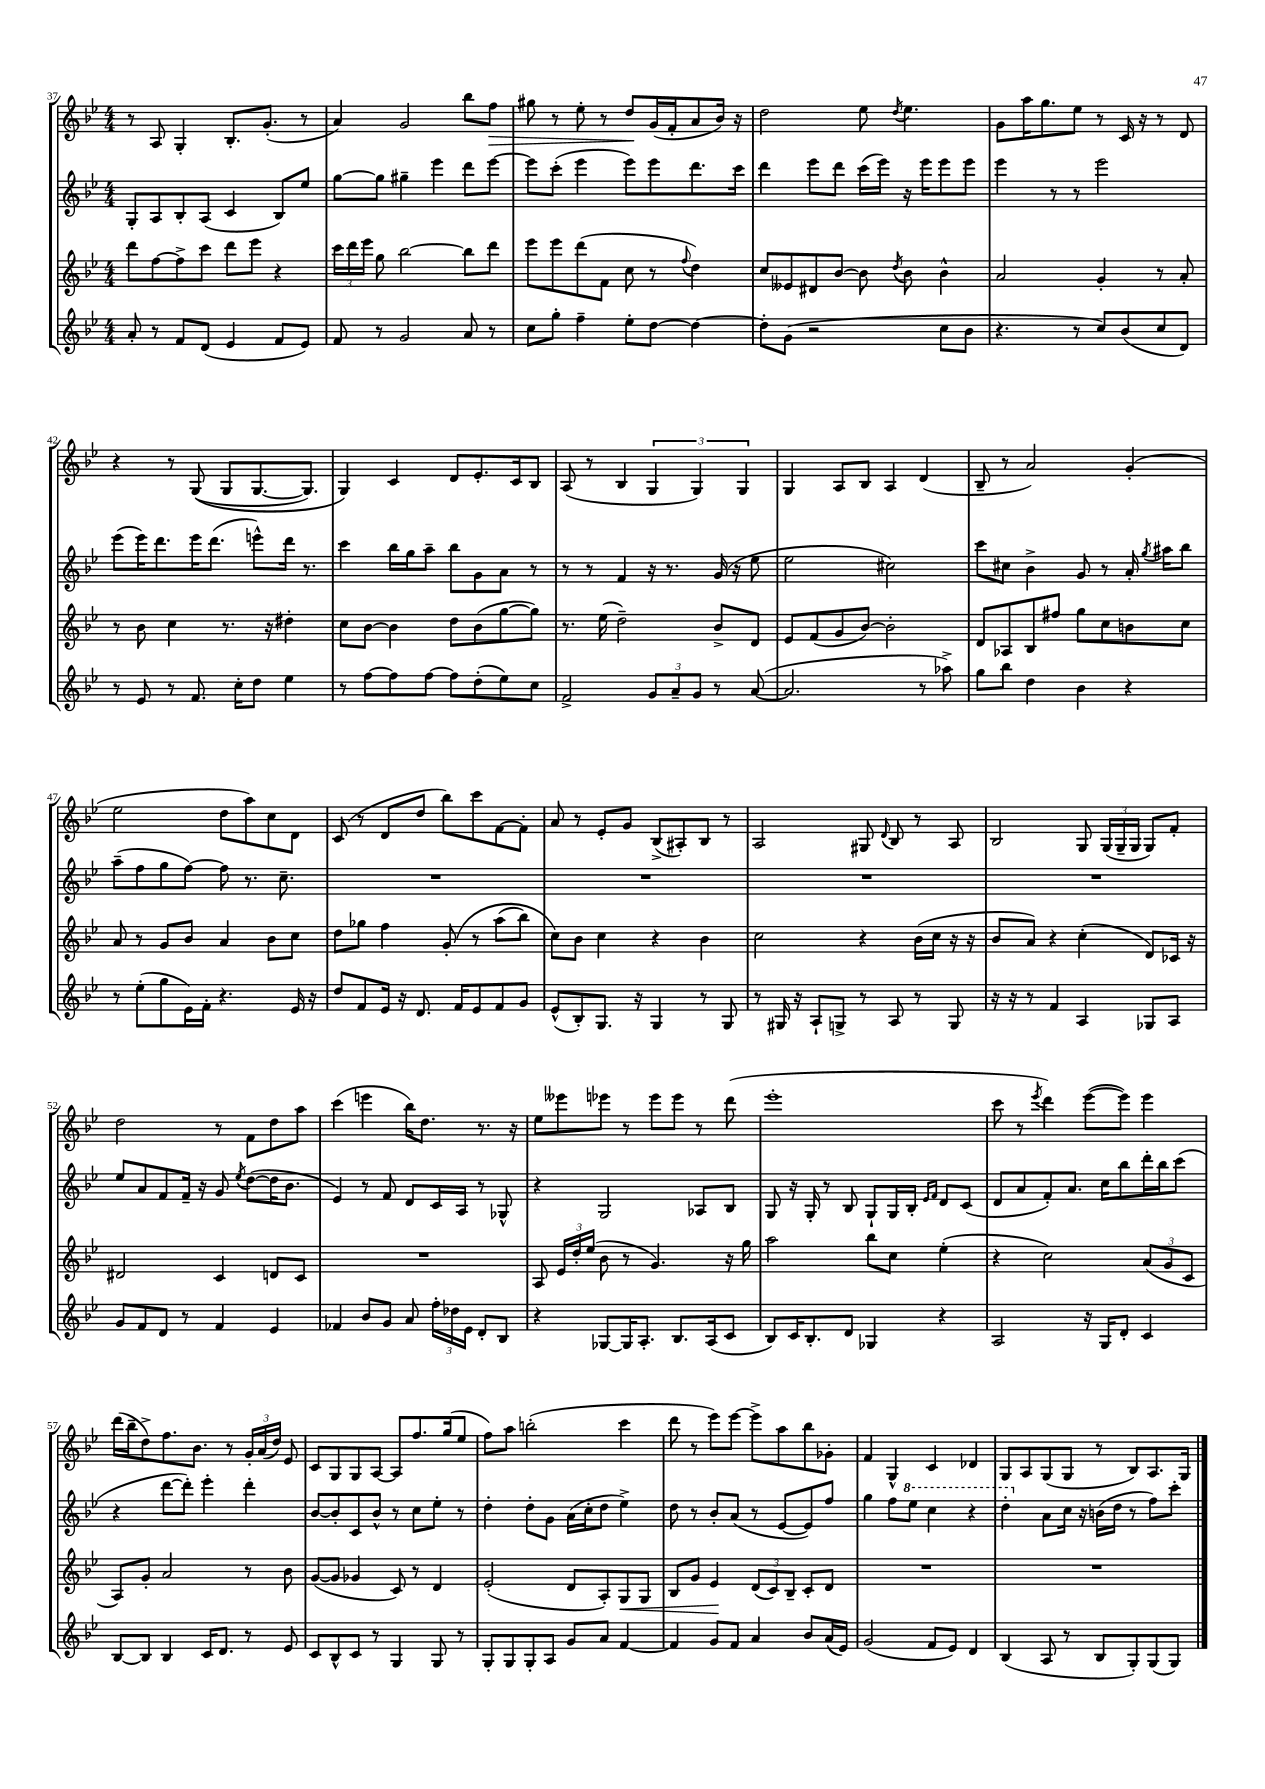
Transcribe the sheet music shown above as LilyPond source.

<<
\new StaffGroup <<
\new Staff = "s0" {
    \clef treble \key bes \major \numericTimeSignature \time 4/4
    \autoBeamOff r8 a8 g4-. bes8.[-. g'8.]-.( r8 |
    a'4) g'2 bes''8[ f''8]\> |
    gis''8 r8 ees''8-. r8 d''8[\! g'16( f'16-. a'8 bes'16]) r16 |
    d''2 ees''8 \acciaccatura { d''8 } ees''4. |
    g'8[ a''16 g''8. ees''8] r8 c'16 r16 r8 d'8 |
    r4 r8 g8(\( g8[ g8.~ g8.]) |
    g4\) c'4 d'8[ ees'8.-. c'16 bes8] |
    a8( r8 bes4 \tuplet 3/2 { g4 g4) g4 } |
    g4 a8[ bes8] a4 d'4( |
    bes8-- r8 a'2) g'4-.( |
    ees''2 d''8[ a''8) c''8 d'8] |
    c'8( r8 d'8[ d''8] bes''8[) c'''8 f'8~ f'8]-. |
    a'8 r8 ees'8[-. g'8] bes8[->( ais8-.) bes8] r8 |
    a2 gis8 \appoggiatura { d'8 } bes8 r8 a8 |
    bes2 g8 \tuplet 3/2 { g16[( g16-- g16] } g8[) f'8]-. |
    d''2 r8 f'8[ d''8 a''8] |
    c'''4( e'''4 bes''16[) d''8.] r8. r16 |
    ees''8[ eeses'''8 ees'''8] r8 ees'''8[ ees'''8] r8 d'''8( |
    ees'''1-. |
    c'''8 r8 \acciaccatura { ees'''8 } d'''4) ees'''8[~( ees'''8]) ees'''4 |
    d'''16[( bes''16-- d''8->) f''8. bes'8.] r8 \tuplet 3/2 { g'16[-. a'16( d''16]) } ees'8 |
    c'8[ g8 g8 a8]~ a8[ f''8. g''16( ees''8] |
    f''8[) a''8] b''2-.( c'''4 |
    d'''8 r8 ees'''8[) ees'''8]~ ees'''8[-> a''8 bes''8 ges'8]-. |
    f'4 g4-^ c'4 des'4 |
    g8[ a8 g8( g8] r8 bes8[) a8. g16] \bar "|." |
}
\new Staff = "s1" {
    \clef treble \key bes \major \numericTimeSignature \time 4/4
    \autoBeamOff g8[-. a8 bes8-. a8]( c'4 bes8[) ees''8] |
    g''8[~ g''8] gis''4-- ees'''4 d'''8[ ees'''8]~ |
    ees'''8[ c'''8]-.( ees'''4 ees'''8[) ees'''8 d'''8. c'''16] |
    d'''4 ees'''8[ d'''8] c'''16[( ees'''16]) r16 ees'''16[ ees'''8 ees'''8] |
    ees'''4 r8 r8 ees'''2 |
    ees'''8[( ees'''16) d'''8. ees'''16 d'''8.]( e'''8[-^) d'''16] r8. |
    c'''4 bes''16[ g''16 a''8]-- bes''8[ g'8 a'8] r8 |
    r8 r8 f'4 r16 r8. g'16( r16 ees''8 |
    ees''2 cis''2) |
    c'''8[ cis''8] bes'4-> g'8 r8 a'16-. \acciaccatura { g''8 } ais''16[ bes''8] |
    a''8[--( f''8 g''8 f''8]~) f''8 r8. c''8.-- |
    R1 |
    R1 |
    R1 |
    R1 |
    ees''8[ a'8 f'8 f'16]-- r16 g'8 \acciaccatura { ees''8 } d''8[~( d''16 bes'8.] |
    ees'4) r8 f'8 d'8[ c'16 a16] r8 ges8-^ |
    r4 g2 aes8[ bes8] |
    g8 r16 g16-. r8 bes8 g8[-! g16 bes16]-. \grace { ees'16[ f'16] } d'8[ c'8]( |
    d'8[ a'8 f'8-.) a'8.] c''16[ bes''8 d'''16-. bes''16 c'''8]( |
    r4 d'''8[~ d'''8]-.) ees'''4-. d'''4-. |
    bes'8[~ bes'8-. c'8 bes'8]-^ r8 c''8[ ees''8]-. r8 |
    d''4-. d''8[-. g'8] a'16[( c''16-. d''8] ees''4->) |
    d''8 r8 bes'8[-. a'8]( r8 ees'8[~ ees'8) f''8] |
    g''4 f''8[ \ottava #1 ees'''8] c'''4 r4 |
    d'''4-. \ottava #0 a'8[ c''16] r16 b'16[( d''16] r8 f''8[) c'''8]-. \bar "|." |
}
\new Staff = "s2" {
    \clef treble \key bes \major \numericTimeSignature \time 4/4
    \autoBeamOff d'''8[ f''8~ f''8-> c'''8] d'''8[ ees'''8] r4 |
    \tuplet 3/2 { c'''16[ d'''16 ees'''16] } g''8 bes''2~ bes''8[ d'''8] |
    ees'''8[ ees'''8 d'''8( f'8] c''8 r8 \appoggiatura { f''8 } d''4) |
    c''8[ eeses'8 dis'8 bes'8]~ bes'8 \acciaccatura { d''8 } bes'8 bes'4-^ |
    a'2 g'4-. r8 a'8-. |
    r8 bes'8 c''4 r8. r16 dis''4-. |
    c''8[ bes'8]~ bes'4 d''8[ bes'8( g''8~ g''8]) |
    r8. ees''16( d''2--) bes'8[-> d'8] |
    ees'8[ f'8( g'8 bes'8]~) bes'2-. |
    d'8[ aes8 bes8 fis''8] g''8[ c''8 b'8 c''8] |
    a'8 r8 g'8[ bes'8] a'4 bes'8[ c''8] |
    d''8[ ges''8] f''4 g'8-.\( r8 a''8[( bes''8]) |
    c''8[\) bes'8] c''4 r4 bes'4 |
    c''2 r4 bes'16[( c''16] r16 r16 |
    bes'8[ a'8]) r4 c''4-.( d'8[) ces'16] r16 |
    dis'2 c'4 d'8[ c'8] |
    R1 |
    a8 \tuplet 3/2 { ees'16[ d''16-. ees''16]( } bes'8 r8 g'4.) r16 g''16 |
    a''2 bes''8[ c''8] ees''4-.( |
    r4 c''2) \tuplet 3/2 { a'8[( g'8 c'8] } |
    a8[) g'8]-. a'2 r8 bes'8 |
    g'8[~( g'8] ges'4 c'8) r8 d'4 |
    ees'2-.( d'8[ a8-.) g8\< g8] |
    bes8[ g'8] ees'4\! \tuplet 3/2 { d'8[( c'8) bes8]-- } c'8[-. d'8] |
    R1 |
    R1 \bar "|." |
}
\new Staff = "s3" {
    \clef treble \key bes \major \numericTimeSignature \time 4/4
    \autoBeamOff a'8-. r8 f'8[ d'8]( ees'4 f'8[ ees'8]) |
    f'8 r8 g'2 a'8 r8 |
    c''8[ g''8]-. f''4-- ees''8[-. d''8]~ d''4~ |
    d''8[-. g'8]( r2 c''8[ bes'8] |
    r4. r8 c''8[) bes'8( c''8 d'8]) |
    r8 ees'8 r8 f'8. c''16[-. d''8] ees''4 |
    r8 f''8[~ f''8 f''8]~ f''8[ d''8-.( ees''8) c''8] |
    f'2-> \tuplet 3/2 { g'8[ a'8-- g'8] } r8 a'8~( |
    a'2. r8 aes''8->) |
    g''8[ bes''8] d''4 bes'4 r4 |
    r8 ees''8[-.( g''8 ees'16) f'16]-. r4. ees'16 r16 |
    d''8[ f'8 ees'16] r16 d'8. f'16[ ees'8 f'8 g'8] |
    ees'8[-^( bes8-.) g8.] r16 g4 r8 g8 |
    r8 gis16 r16 a8[-! g8]-> r8 a8 r8 g8 |
    r16 r16 r8 f'4 a4 ges8[ a8] |
    g'8[ f'8 d'8] r8 f'4 ees'4 |
    fes'4 bes'8[ g'8] a'8 \tuplet 3/2 { f''16[-. des''16 ees'16] } d'8[-. bes8] |
    r4 ges8[~ ges16 a8.]-. bes8.[ a16( c'8] |
    bes8[) c'16 bes8.-. d'8] ges4 r4 |
    a2 r16 g16[ d'8]-. c'4 |
    bes8[~ bes8] bes4 c'16[ d'8.] r8 ees'8 |
    c'8[ bes8-^ c'8] r8 g4 g8 r8 |
    g8[-. g8 g8-. a8] g'8[ a'8] f'4~ |
    f'4 g'8[ f'8] a'4 bes'8[ a'16( ees'16]) |
    g'2( f'8[ ees'8]) d'4 |
    bes4( a8 r8 bes8[ g8-.) g8( g8]) \bar "|." |
}
>>
>>
\layout { \context { \Score currentBarNumber = #37 } }
